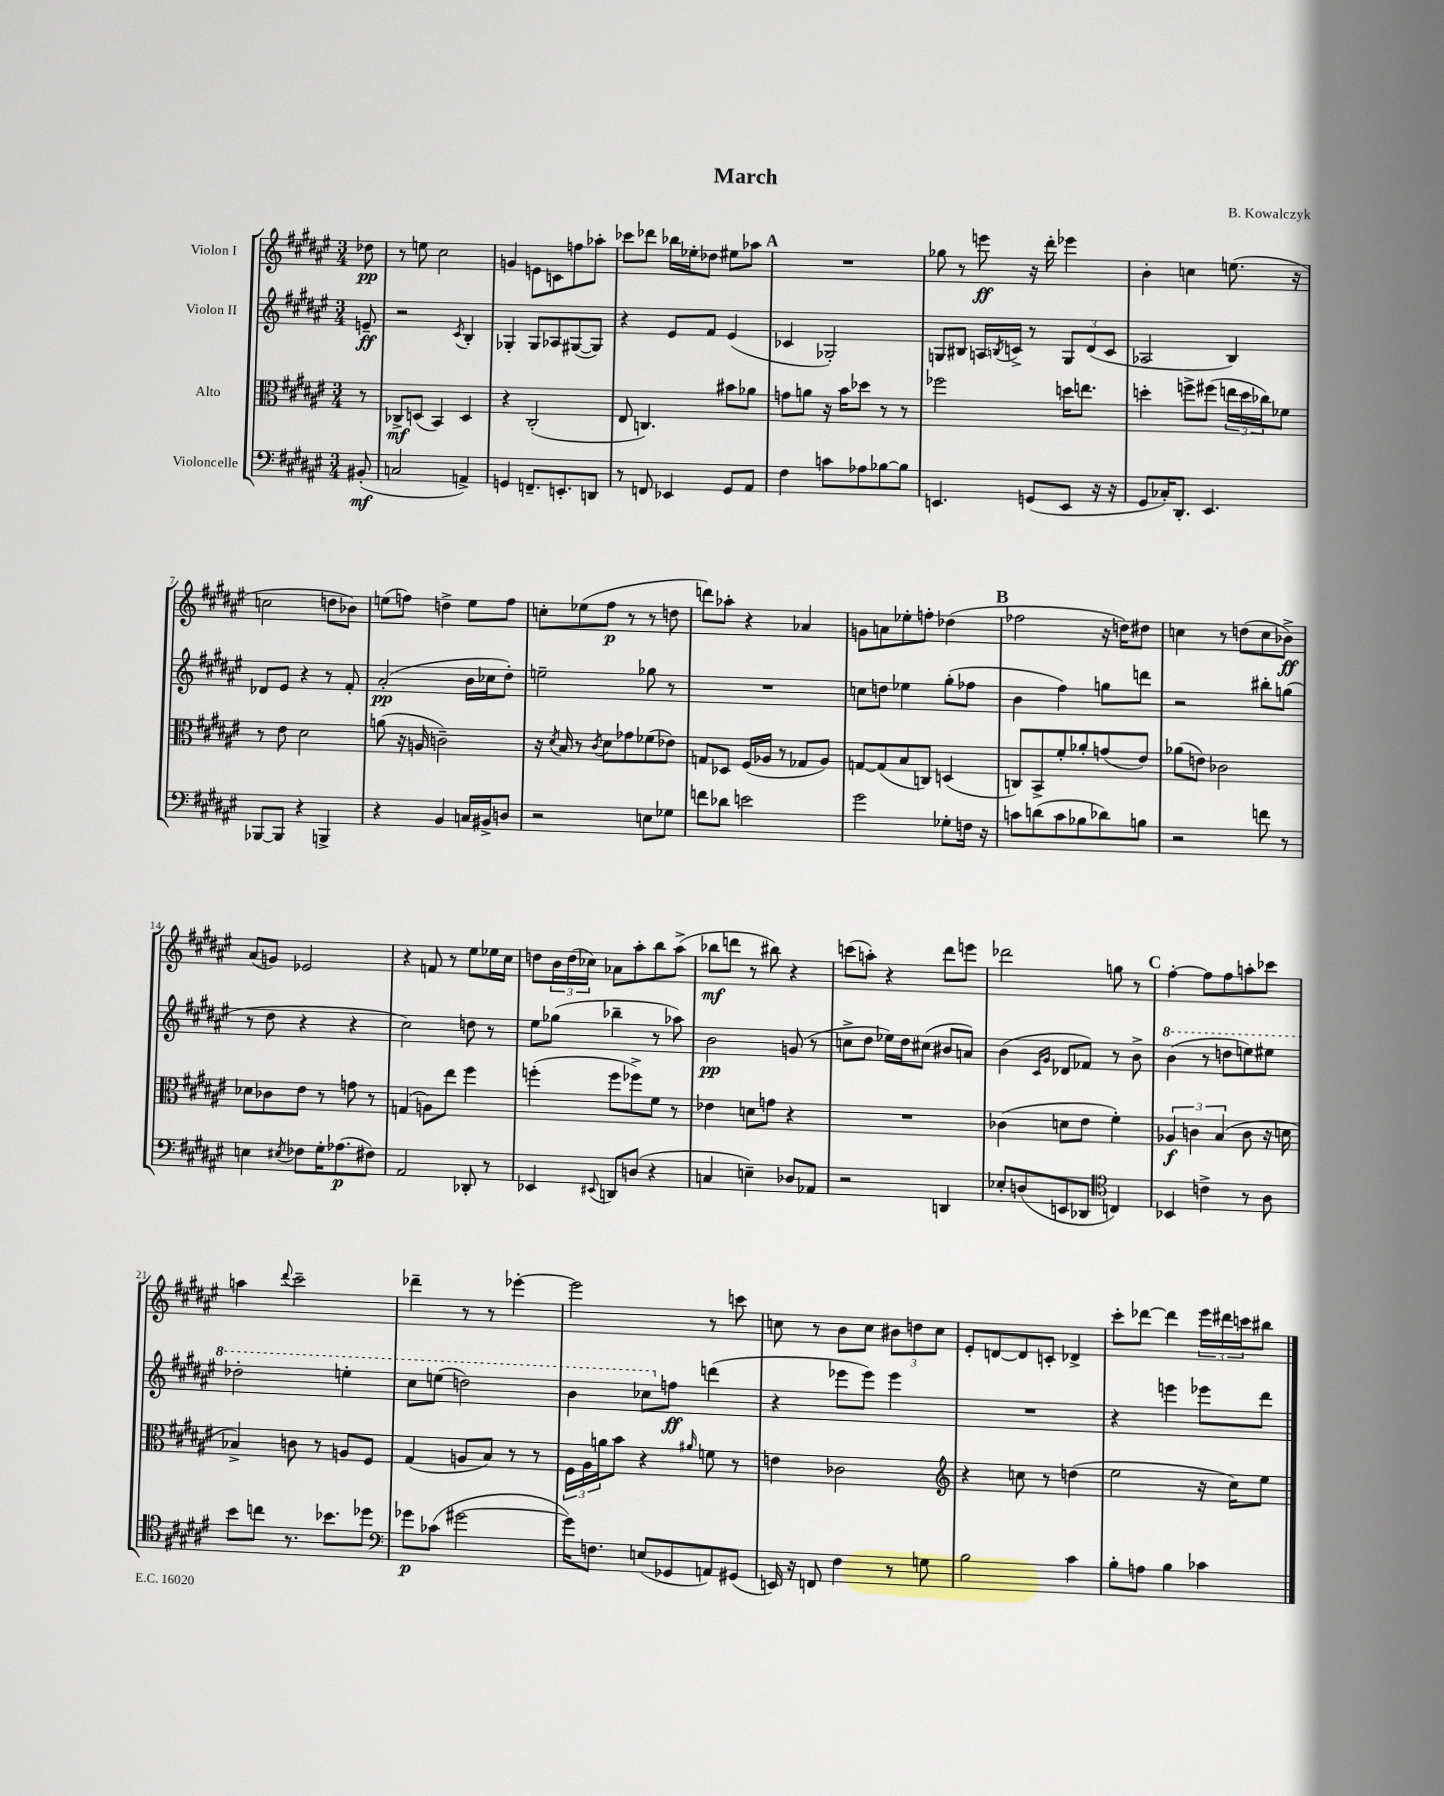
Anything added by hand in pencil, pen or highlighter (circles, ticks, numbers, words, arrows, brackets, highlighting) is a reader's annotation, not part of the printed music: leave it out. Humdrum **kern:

**kern	**dynam	**kern	**dynam	**kern	**dynam	**kern	**dynam
*part4	*part4	*part3	*part3	*part2	*part2	*part1	*part1
*staff4	*staff4	*staff3	*staff3	*staff2	*staff2	*staff1	*staff1
*I"Violoncelle	*	*I"Alto	*	*I"Violon II	*	*I"Violon I	*
*clefF4	*	*clefC3	*	*clefG2	*	*clefG2	*
*k[f#c#g#d#a#e#]	*	*k[f#c#g#d#a#e#]	*	*k[f#c#g#d#a#e#]	*	*k[f#c#g#d#a#e#]	*
*M3/4	*	*M3/4	*	*M3/4	*	*M3/4	*
=	=	=	=	=	=	=	=
(8BB#X'/	mf	8r	.	8en~/	ff	8dd-X\	pp
=1	=1	=1	=1	=1	=1	=1	=1
2Cn/	.	8C-X^/L	mf	2r	.	8r	.
.	.	(8Dn/J	.	.	.	8een\	.
.	.	4BB/)	.	.	.	2cc#\	.
.	.	.	.	8qc#/	.	.	.
4AAn^/)	.	4D/	.	4B'/	.	.	.
=2	=2	=2	=2	=2	=2	=2	=2
4GGn/	.	4r	.	4G-X'/	.	4gn/	.
8.FFn~/L	.	(2C#'/	.	8G-/L	.	8en\L	.
.	.	.	.	8A-X/	.	8cn\	.
8.EEn'/	.	.	.	.	.	.	.
.	.	.	.	([8G#X/	.	8ffn\	.
8DDn/J	.	.	.	8G#/J])	.	8aa-X'\J	.
=3	=3	=3	=3	=3	=3	=3	=3
8r	.	8E#/	.	4r	.	8ccc-X\L	.
8FFn/	.	4.Cn/)	.	.	.	8ddd-X\J	.
4EE-X/	.	.	.	8e#/L	.	16bb-X\LL	.
.	.	.	.	.	.	16ee-X'\J	.
.	.	.	.	8f#/J	.	8dd-X\J	.
8GG#/L	.	8b#X\L	.	(4e#/	.	8ee#X\L	.
8AA#/J	.	8a-X\J	.	.	.	8aa-X\J	.
!!LO:REH:place=s1:t=A
=4	=4	=4	=4	=4	=4	=4	=4
4F#\	.	8gn\L	.	4c-X/	.	2.r	.
.	.	8an\J	.	.	.	.	.
8cn\L	.	16r	.	2G-X'/)	.	.	.
.	.	16b\KL	.	.	.	.	.
8A-X\	.	8dd-X\J	.	.	.	.	.
[8B-X\	.	8r	.	.	.	.	.
8B-\J]	.	8r	.	.	.	.	.
=5	=5	=5	=5	=5	=5	=5	=5
4.EEn/	.	2ff-X\	.	8Gn/L	.	8gg-X\	.
.	.	.	.	8B#X/J	.	8r	.
.	.	.	.	16An/LL	.	8eeen\	ff
.	.	.	.	8qBn/	.	.	.
.	.	.	.	16cn^/JJ	.	.	.
(8GGn/L	.	.	.	8r	.	16r	.
.	.	.	.	.	.	16ddd#'\	.
8EE/J	.	16ddn\KL	.	12G/L	.	4eee-X\	.
.	.	8.een\J	.	.	.	.	.
.	.	.	.	(12d#/	.	.	.
16r	.	.	.	.	.	.	.
.	.	.	.	12c/J	.	.	.
16r	.	.	.	.	.	.	.
=6	=6	=6	=6	=6	=6	=6	=6
8GG#/L	.	4ddn'\	.	2A-X/	.	4b'\	.
16C-X'/K)	.	.	.	.	.	.	.
8.DD#'/J	.	.	.	.	.	.	.
.	.	8ffn^\L	.	.	.	4ccn\	.
4.EE#/	.	(8ff#X\J	.	.	.	.	.
.	.	24een\LL	.	4B/)	.	(8.een\	.
.	.	24dd\	.	.	.	.	.
.	.	24cc-X\J)	.	.	.	.	.
.	.	8f-X\J	.	.	.	.	.
.	.	.	.	.	.	16r	.
!!LO:LB:g=z
=7	=7	=7	=7	=7	=7	=7	=7
[8BBB-X/L	.	8r	.	8d-X/L	.	2ccn\	.
8BBB-/J]	.	8e#\	.	8e#/J	.	.	.
4r	.	2d#\	.	4r	.	.	.
4BBBn^/	.	.	.	8r	.	8ddn\L	.
.	.	.	.	8f#'/	.	8b-X\J)	.
=8	=8	=8	=8	=8	=8	=8	=8
4r	.	(8an\	.	(2a#'/	pp	(8een\L	.
.	.	16r	.	.	.	8ffn\J)	.
.	.	16An/	.	.	.	.	.
4BB/	.	2cn~\)	.	.	.	4ddn^\	.
16Cn/LL	.	.	.	16b\LL	.	8ee\L	.
16BB#X^/J	.	.	.	16cc-X\J	.	.	.
8Dn/J	.	.	.	8dd#'\J)	.	8ff\J	.
=9	=9	=9	=9	=9	=9	=9	=9
2r	.	16r	.	2een~\	.	8ccn'\L	.
.	.	8qd#/	.	.	.	.	.
.	.	16B/	.	.	.	.	.
.	.	8r	.	.	.	(8ee-X\	.
.	.	8qc#/	.	.	.	.	.
.	.	8d#\L	.	.	.	8ff#\J	p
.	.	8g-X\	.	.	.	8r	.
8En\L	.	(8f-X\	.	8gg-X\	.	8r	.
8G-X\J	.	8e-X\J)	.	8r	.	8ddn\	.
=10	=10	=10	=10	=10	=10	=10	=10
8fn\L	.	8Gn/L	.	2.r	.	8dddn\L)	.
8d-X\J	.	8D-X/J	.	.	.	8aa-X'\J	.
2en\	.	(16F#/LL	.	.	.	4r	.
.	.	16A-X/JJ	.	.	.	.	.
.	.	8r	.	.	.	.	.
.	.	8G-X/L	.	.	.	4a-X/	.
.	.	8A-/J)	.	.	.	.	.
=11	=11	=11	=11	=11	=11	=11	=11
2g#\	.	[8Gn/L	.	8ccn\L	.	8gn\L	.
.	.	(8G/]	.	8ddn\J	.	8an\	.
.	.	8B/	.	4ee-X\	.	8ee-X'\	.
.	.	8Cn/J)	.	.	.	8ffn'\J	.
8G-X'\L	.	(4Dn/	.	(8gg#'\L	.	(4dd-X\	.
16Fn\Jk	.	.	.	8ff-X\J	.	.	.
16r	.	.	.	.	.	.	.
!!LO:REH:place=s1:t=B
=12	=12	=12	=12	=12	=12	=12	=12
8cn\L	.	8Cn/L)	.	4b\	.	2ff-X\	.
(8dn\	.	8BB^/	.	.	.	.	.
8c\	.	8f#'/	.	4ff#\)	.	.	.
8B-X\	.	8a-X'/	.	.	.	.	.
8d-X\)	.	(8gn/	.	8ggn\L	.	16r	.
.	.	.	.	.	.	16ddn\KL)	.
8Bn\J	.	8e#/J)	.	8dddn\J	.	8dd#X\J	.
=13	=13	=13	=13	=13	=13	=13	=13
2r	.	(8a-X\L	.	2r	.	4ccn\	.
.	.	8en\J)	.	.	.	.	.
.	.	2c-X\	.	.	.	8r	.
.	.	.	.	.	.	(8ddn\L	.
8fn\	.	.	.	8bb#X'\L	.	8cc\	.
8r	.	.	.	(8ggn\J	.	8b-X^\J)	ff
!!LO:LB:g=z
=14	=14	=14	=14	=14	=14	=14	=14
4En\	.	8d-X\L	.	8r	.	(8a#/L	.
.	.	8c-X\	.	8dd#\	.	8gn/J)	.
8qE#X/	.	.	.	.	.	.	.
8F-X\L	.	8e#\J	.	4r	.	2e-X/	.
16G#'\K	.	8r	.	.	.	.	.
(8.A-X\	p	.	.	.	.	.	.
.	.	8gn\	.	4r	.	.	.
8F#X\J)	.	8r	.	.	.	.	.
=15	=15	=15	=15	=15	=15	=15	=15
2AA#/	.	(4Gn/	.	2cc#\)	.	4r	.
.	.	8An\L)	.	.	.	8fn/	.
.	.	8ee#\J	.	.	.	8r	.
8DD-X'/	.	4ff#\	.	8ddn\	.	8ee#\L	.
8r	.	.	.	8r	.	16ee-X\L	.
.	.	.	.	.	.	16cc#\JJ	.
=16	=16	=16	=16	=16	=16	=16	=16
4EE-X/	.	(4ffn'\	.	8ee#\L	.	8ddn\L	.
.	.	.	.	(8gg-X\J	.	24b\L	.
.	.	.	.	.	.	(24dd\	.
.	.	.	.	.	.	24cc-X\JJ)	.
8qqEE#X/	.	.	.	.	.	.	.
8DDn/L	.	8ff\L	.	4bb-X~\	.	8a-X\L	.
(8Dn/J	.	8ff-X^\)	.	.	.	8aa#'\	.
4r	.	8f#\J	.	8r	.	8bb\	.
.	.	8r	.	8aa-X\)	.	(8aa#^\J	.
=17	=17	=17	=17	=17	=17	=17	=17
4Cn/	.	4e-X\	.	2b\	pp	8bb-X\L	mf
.	.	.	.	.	.	8dddn\J	.
4En~\)	.	8dn\L	.	.	.	8r	.
.	.	8gn\J	.	.	.	8bb#X\)	.
8D-X/L	.	4r	.	(8gn/	.	4r	.
8AA-X/J	.	.	.	8r	.	.	.
=18	=18	=18	=18	=18	=18	=18	=18
2r	.	2.r	.	8ccn^\L	.	(8cccn\L	.
.	.	.	.	8dd#\J	.	8aan'\J)	.
.	.	.	.	16ee-X\LL)	.	4r	.
.	.	.	.	16dd#\J	.	.	.
.	.	.	.	(8cc#X\J	.	.	.
4DDn/	.	.	.	8b#X/L	.	8ddd#\L	.
.	.	.	.	8an/J)	.	8eeen\J	.
=19	=19	=19	=19	=19	=19	=19	=19
8E-X'/L	.	(4c-X\	.	(4b\	.	2ddd-X\	.
(8Dn/	.	.	.	.	.	.	.
.	.	.	.	16qqc#/LL	.	.	.
.	.	.	.	16qqg#/JJ	.	.	.
8EEn/	.	8dn\L	.	8d-X/L	.	.	.
8DD-X/J	.	8e#\J	.	8f-X/J)	.	.	.
*clefC4	*	*	*	*	*	*	*
4Cn/)	.	4f#'\)	.	8r	.	8ggn\	.
.	.	.	.	8b^\	.	8r	.
!!LO:REH:place=s1:t=C
=20	=20	=20	=20	=20	=20	=20	=20
*	*	*	*	*8va	*	*	*
4BB-X/	.	6A-X/	f	(4bb\	.	[4ff#'\	.
.	.	6cn\	.	.	.	.	.
4cn^\	.	.	.	8r	.	8ff#\L]	.
.	.	(6B/	.	.	.	.	.
.	.	.	.	8dddn\L	.	8ff#\	.
8r	.	8c\	.	8eeen\)	.	8aan'\	.
8A#\	.	16r	.	8eee#X\J	.	8ccc-X\J	.
.	.	16dn\	.	.	.	.	.
!!LO:LB:g=z
=21	=21	=21	=21	=21	=21	=21	=21
8b\L	.	4B-X^/)	.	2ddd-X'\	.	4aan\	.
8ccn\J	.	.	.	.	.	.	.
.	.	.	.	.	.	8qqddd#/	.
8.r	.	8cn\	.	.	.	2ccc#~\	.
.	.	8r	.	.	.	.	.
8.b-X\L	.	.	.	.	.	.	.
.	.	8An/L	.	4eeen'\	.	.	.
8dd-X\J	.	8F#/J	.	.	.	.	.
=22	=22	=22	=22	=22	=22	=22	=22
*clefF4	*	*	*	*	*	*	*
8g-X\L	p	(4G#/	.	8ccc#\L	.	4ddd-X~\	.
(8c-X\J	.	.	.	(8eeen\J	.	.	.
[2g#X\	.	8An/L	.	2dddn\)	.	8r	.
.	.	8B/J)	.	.	.	8r	.
.	.	8r	.	.	.	[4eee-X'\	.
.	.	8r	.	.	.	.	.
=23	=23	=23	=23	=23	=23	=23	=23
16g#\KL])	.	24F#\LL	.	4bb\	.	2eee-\]	.
.	.	24A#\	.	.	.	.	.
8.Fn\J	.	.	.	.	.	.	.
.	.	24an\J	.	.	.	.	.
.	.	8b\J	.	.	.	.	.
(8En/L	.	4r	.	8ccc-X\L	.	.	.
*	*	*	*	*X8va	*	*	*
8GG-X/	.	.	.	8ffn\J	ff	.	.
.	.	16qqa#X/	.	.	.	.	.
8AAn/)	.	8fn\	.	(4dddn\	.	8r	.
(8GG#X/J	.	8r	.	.	.	8cccn\	.
=24	=24	=24	=24	=24	=24	=24	=24
16EEn/)	.	4en\	.	4r	.	8ccn\	.
16r	.	.	.	.	.	.	.
8FFn/	.	.	.	.	.	8r	.
4F#\	.	2c-X\	.	8eee-X\L	.	8b\L	.
.	.	.	.	8eee-\J)	.	8cc\J	.
8r	.	.	.	4eee-\	.	12b#X\L	.
.	.	.	.	.	.	12ddn\	.
8Gn\	.	.	.	.	.	.	.
.	.	.	.	.	.	12cc\J	.
=25	=25	=25	=25	=25	=25	=25	=25
*	*	*clefG2	*	*	*	*	*
2B\	.	4r	.	2.r	.	8e#'/L	.
.	.	.	.	.	.	[8dn/	.
.	.	8ccn\	.	.	.	8d/]	.
.	.	8r	.	.	.	8cn'/J	.
4c#\	.	(4ddn\	.	.	.	4d-X^/	.
=26	=26	=26	=26	=26	=26	=26	=26
8B'\L	.	2ee#\	.	4r	.	8ccc#'\L	.
8An\J	.	.	.	.	.	[8ddd-X\J	.
4B\	.	.	.	4eeen\	.	4ddd-\]	.
4c-X\	.	16r	.	8eee-X\L	.	24eee#\LL	.
.	.	.	.	.	.	24ddd#X\	.
.	.	16cc#\KL)	.	.	.	.	.
.	.	.	.	.	.	24cccn\J	.
.	.	8ee#\J	.	8ddd#\J	.	8bb#X\J	.
==	==	==	==	==	==	==	==
*-	*-	*-	*-	*-	*-	*-	*-
